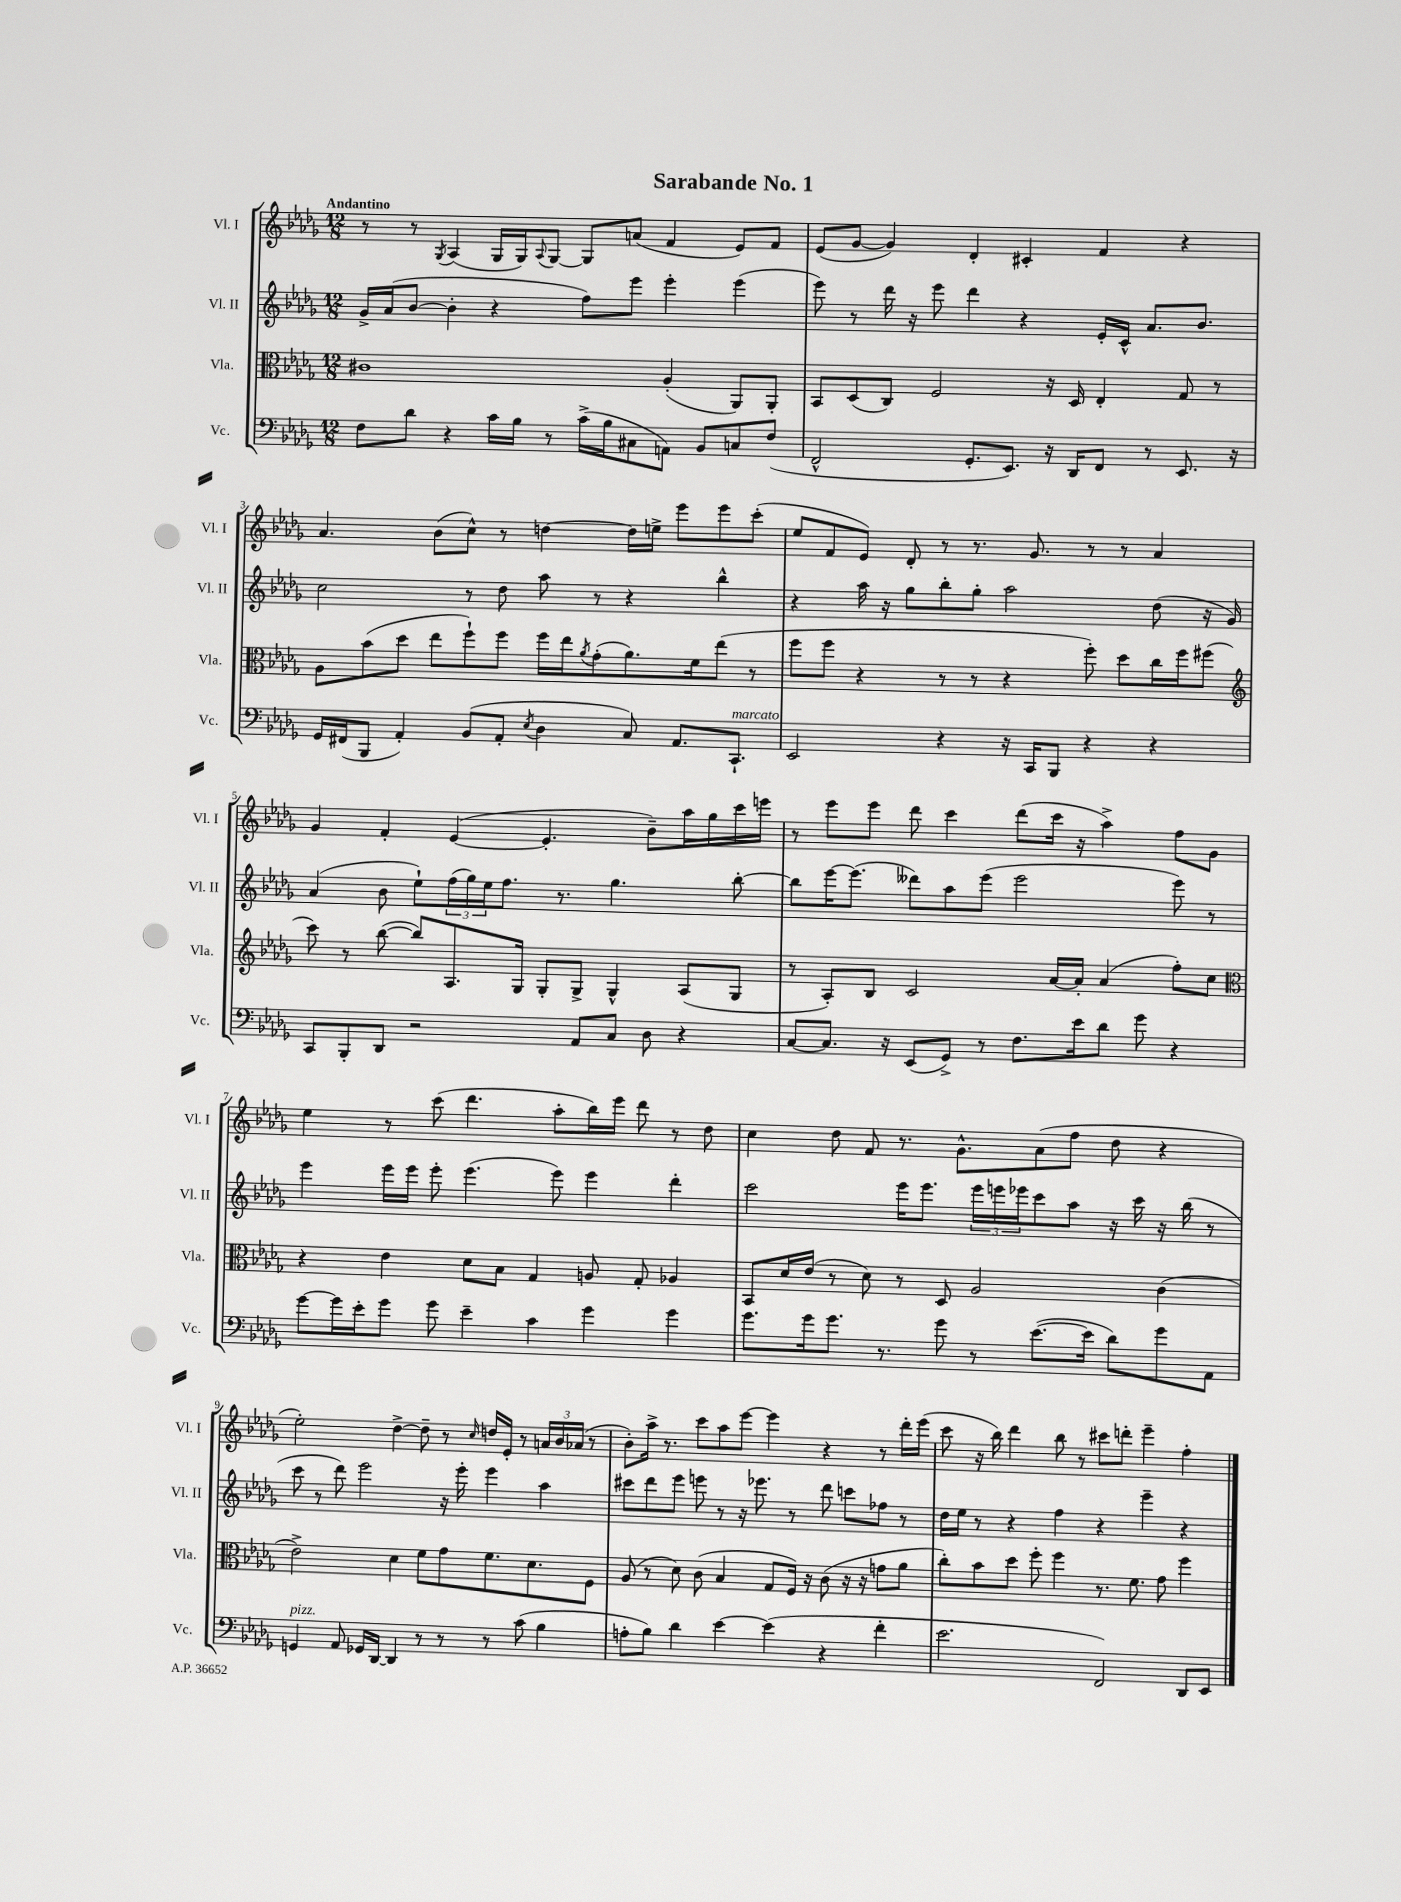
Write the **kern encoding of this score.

**kern	**kern	**kern	**kern
*staff4	*staff3	*staff2	*staff1
*clefF4	*clefC3	*clefG2	*clefG2
*k[b-e-a-d-g-]	*k[b-e-a-d-g-]	*k[b-e-a-d-g-]	*k[b-e-a-d-g-]
*M12/8	*M12/8	*M12/8	*M12/8
8F	1c#	16g-^	8r
.	.	(16a-	.
8d-	.	[8b-	8r
.	.	.	8qG-
4r	.	4b-']	(4A-
16c	.	4r	16G-
16B-	.	.	16G-)
.	.	.	8qqA-
8r	.	.	[8G-
(16c^	.	8ff)	8G-]
16B-	.	.	.
8C#	.	8eee-	(8a
8AA)	(4A-'	4eee-'	4f
8BB-	.	.	.
8C	8AA-)	(4eee-	8e-)
(8F	8AA-'	.	8f
=	=	=	=
2FF^^	8BB-	8eee-)	(8e-
.	(8D-	8r	[8g-
.	8C)	16ddd-	4g-])
.	.	16r	.
.	2F	8eee-	.
8.GG-'	.	4ddd-	4d-'
8.EE-)	.	.	.
.	.	4r	4c#'
16r	16r	.	.
16DD-	16D-	.	.
8FF	4E-'	16e-'	4f
.	.	16c^^	.
8r	.	8.a-	.
8.EE-	8G-	.	4r
.	.	8.b-	.
.	8r	.	.
16r	.	.	.
=	=	=	=
16GG-	8A-	2cc	4.a-
(16FF#	.	.	.
8BBB-	(8b-	.	.
4AA-')	8dd-	.	.
.	8ee-	.	(8b-
(8BB-	8ff`)	8r	8cc^^)
8AA-'	8ff	8dd-	8r
8qE-	.	.	.
4D-	16ff	8aa-	[4dd
.	16ee-	.	.
.	8qa-	.	.
.	(8g-'	8r	.
8C)	8.a-)	4r	16dd]
.	.	.	16ee^
8.AA-	.	.	8eee-
.	16f	.	.
.	(8ee-	4bb-^^	8eee-
8.CC`	.	.	.
.	8r	.	(8ccc'
=	=	=	=
2EE-	8ff	4r	8ee-
.	8ff	.	8f
.	4r	16aa-	8e-)
.	.	16r	.
.	.	8gg-	8d-'
4r	8r	8bb-'	8r
.	8r	8gg-'	8.r
16r	4r	2aa-	.
16CC	.	.	8.g-
8BBB-	.	.	.
4r	8ff')	.	8r
.	8dd-	.	8r
4r	16cc	(8dd-	4a-
.	16ff	.	.
.	(8ff#	16r	.
.	.	16g-)	.
=	=	=	=
*	*clefG2	*	*
8CC	8ccc)	(4a-	4g-
8BBB-'	8r	.	.
8DD-	([8bb-	8b-	4f'
2r	8bb-])	8ee-`)	.
.	8.A-	(24ff	([4e-
.	.	24gg-)	.
.	.	24ee-	.
.	.	8.ff	.
.	16G-	.	.
.	8G-'	.	4.e-']
.	.	8.r	.
8AA-	8G-^	.	.
8C	4G-^^	4.gg-	.
8D-	.	.	8b-~)
4r	(8A-	.	16aa-
.	.	.	16gg-
.	8G-	[8bb-'	16ccc
.	.	.	16eee
=	=	=	=
[8C	8r	8bb-]	8r
8.C]	8A-')	[16eee-	8eee-
.	.	(8.eee-]	.
.	8B-	.	8eee-
16r	.	.	.
(8EE-	2c	8ddd--)	8ddd-
8GG-^)	.	8aa-	4ccc
8r	.	(8eee-	.
8.F	.	2eee-	(8ddd-
.	[16a-	.	16ccc
16e-	16a-']	.	16r
8d-	(4a-	.	4aa-^)
8g-	.	.	.
4r	8ff')	8eee-)	8ff
.	8cc	8r	8g-
=	=	=	=
*	*clefC3	*	*
[8g-	4r	4eee-	4ee-
16g-]	.	.	.
16e-'	.	.	.
8g-	4e-	16eee-	8r
.	.	16eee-	.
8g-	.	8eee-'	(8ccc
4e-~	8d-	(4.eee-	4.ddd-
.	8B-	.	.
4c	4G-	.	.
.	.	8eee-)	8aa-'
4g-	8A	4eee-	16bb-)
.	.	.	16eee-
.	8G-'	.	8ddd-
4g-	4A-	4ddd-'	8r
.	.	.	8dd-
=	=	=	=
8.g-	8BB-	2ccc	4cc
.	16d-	.	.
16g-	(16e-	.	.
8.g-	8r	.	8dd-
.	8d-)	.	8f
8.r	.	.	.
.	8r	16eee-	8.r
.	.	8.eee-	.
8g-	8D-	.	.
.	.	.	8.g-^^
8r	2A-	24eee-	.
.	.	24eee	.
.	.	24eee-	.
([8.e-	.	8ccc	(8a-
.	.	8aa-	8ff
16e-]	.	.	.
8d-)	.	16r	8dd-
.	.	16ccc	.
8g-	(4c	16r	4r
.	.	(16bb-	.
8AA-	.	8r	.
=	=	=	=
4GG	2e-^)	8ccc	2ee-')
.	.	8r	.
8AA-	.	8ddd-)	.
16GG-	.	2eee-	.
[16DD-	.	.	.
4DD-]	4d-	.	[4dd-^
8r	8f	.	8dd-~]
8r	8g-	16r	8r
.	.	16eee-'	.
.	.	.	16qqcc
8r	8.f	4eee-	16dd
.	.	.	16e-'
(8c	.	.	8r
.	8.d-	.	.
4B-	.	4aa-	24a
.	.	.	24b-
.	.	.	(24a-
.	8F	.	8r
=	=	=	=
8A'	(8A-	8ccc#	8b-')
8B-)	8r	8ddd-	16aa-^
.	.	.	8.r
4d-	8d-)	8eee-	.
.	(8c	8eee	8ccc
[4e-	4B-	8r	8aa-
.	.	16r	[8eee-
.	.	8.eee-	.
(4e-]	8G-	.	4eee-]
.	16F)	8r	.
.	16r	.	.
4r	(8c	8ddd-	4r
.	16r	8ccc	.
.	16r	.	.
4f'	8g	8ff-	8r
.	8a-	8r	16ddd-'
.	.	.	(16eee-
=	=	=	=
2.e-	8cc')	16dd-	8ccc
.	.	16ee-	.
.	8b-	8r	16r
.	.	.	16bb-)
.	8dd-	4r	4ddd-
.	8ff'	.	.
.	4ff	4ff	8bb-
.	.	.	8r
2FF)	8.r	4r	8ccc#
.	.	.	8ddd'
.	8.f	.	.
.	.	4eee-~	4eee-~
.	8g-	.	.
8DD-	4ff	4r	4ff'
8EE-	.	.	.
==	==	==	==
*-	*-	*-	*-
